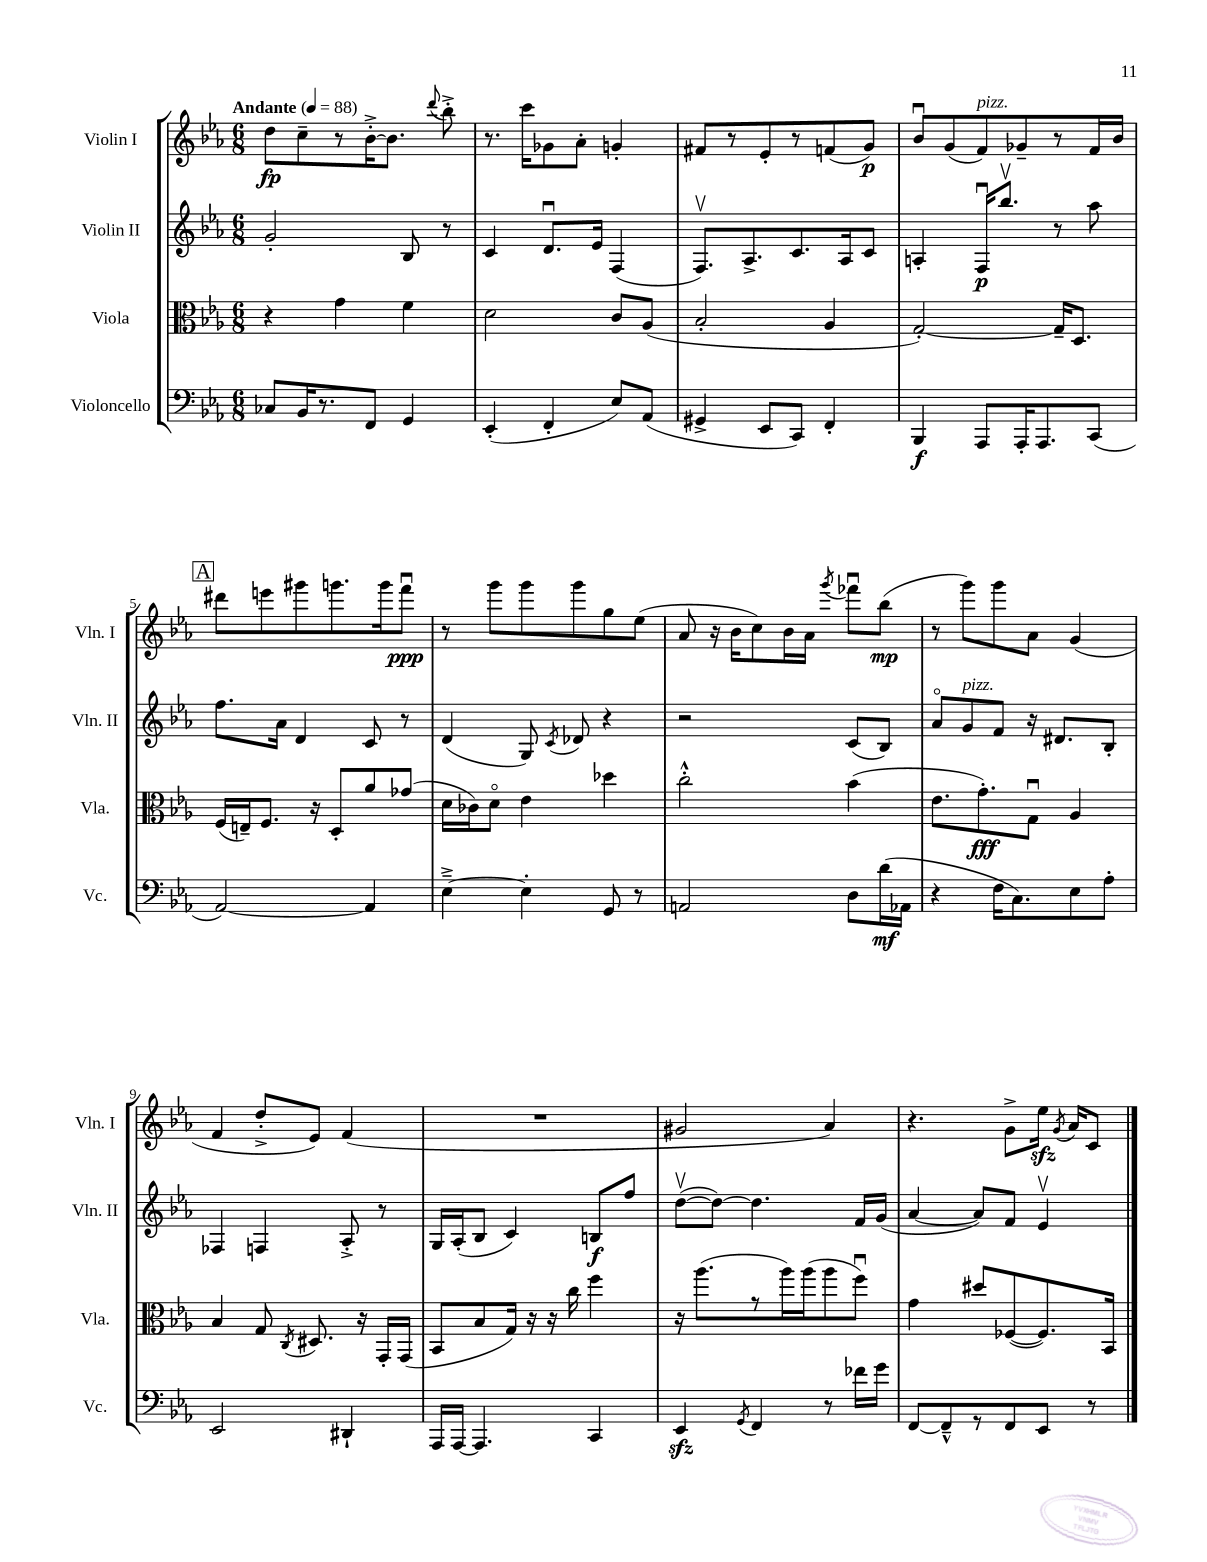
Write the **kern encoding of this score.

**kern	**kern	**kern	**kern
*staff4	*staff3	*staff2	*staff1
*clefF4	*clefC3	*clefG2	*clefG2
*k[b-e-a-]	*k[b-e-a-]	*k[b-e-a-]	*k[b-e-a-]
*M6/8	*M6/8	*M6/8	*M6/8
*MM88	*MM88	*MM88	*MM88
8C-	4r	2g'	8dd
16BB-	.	.	8cc~
8.r	.	.	.
.	4g	.	8r
8FF	.	.	[16b-'^
.	.	.	8.b-]
4GG	4f	8B-	.
.	.	.	8qqddd
.	.	8r	8bb-'^
=	=	=	=
(4EE-'	2d	4c	8.r
.	.	.	16ccc
4FF'	.	8.du	8g-
.	.	.	8a-'
.	.	16e-	.
8E-)	8c	(4F	4g'
(8AA-	(8A-	.	.
=	=	=	=
4GG#^	2B-'	8.Fv)	8f#
.	.	.	8r
.	.	8.A-^	.
8EE-	.	.	8e-'
8CC)	.	8.c	8r
4FF'	4A-	.	(8f
.	.	16A-	.
.	.	8c	8g)
=	=	=	=
4BBB-	[2G')	4A'	8b-u
.	.	.	(8g
8AAA-	.	16Fu	8f)
.	.	8.bb-v	.
16AAA-'	.	.	8g-~
8.AAA-	.	.	.
.	16G~]	8r	8r
.	8.D	.	.
(8CC	.	8aa-	16f
.	.	.	16b-
=	=	=	=
[2AA-)	(16F	8.ff	8ddd#
.	16E~)	.	.
.	8.F	.	8eee
.	.	16a-	.
.	.	4d	8ggg#
.	16r	.	.
.	8D'	.	8.ggg
4AA-]	8a-	8c	.
.	.	.	16ggg
.	(8g-	8r	8fffu
=	=	=	=
[4E-~^	16d	(4d	8r
.	16c-)	.	.
.	8do	.	8ggg
4E-']	4e-	8G)	8ggg
.	.	8qc	.
.	.	8d-	8ggg
8GG	4dd-	4r	8gg
8r	.	.	(8ee-
=	=	=	=
2AA	2cc'^^	2r	8a-
.	.	.	16r
.	.	.	16b-
.	.	.	8cc)
.	.	.	16b-
.	.	.	16a-
.	.	.	8qggg
8D	(4b-	(8c	8fff-u
(16d	.	8B-)	(8bb-
16AA-	.	.	.
=	=	=	=
4r	8.e-	8a-o	8r
.	.	8g	8ggg)
.	8.g')	.	.
16F	.	8f	8ggg
8.C)	.	.	.
.	8Gu	16r	8a-
.	.	8.d#	.
8E-	4A-	.	(4g
8A-'	.	8B-'	.
=	=	=	=
2EE-	4B-	4F-	4f
.	8G	4F	8dd'^
.	8qC	.	.
.	8.D#	.	8e-)
4DD#`	.	8A-'^	(4f
.	16r	.	.
.	16GG'	8r	.
.	(16GG	.	.
=	=	=	=
16AAA-	8BB-	16G	2.r
[16AAA-	.	(16A-'	.
4.AAA-]	8B-	8B-	.
.	16G)	4c)	.
.	16r	.	.
.	16r	.	.
.	16cc	.	.
4CC	4ff	8B	.
.	.	8ff	.
=	=	=	=
4EE-	16r	([8ddv	2g#
.	(8.aa-	.	.
.	.	8dd_)	.
8qGG	.	.	.
4FF	8r	4.dd]	.
.	16aa-)	.	.
.	(16aa-	.	.
8r	8aa-	.	4a-)
16f-	8ffu)	16f	.
16g	.	(16g	.
=	=	=	=
[8FF	4g	[4a-	4.r
8FF~^^]	.	.	.
8r	8dd#	8a-])	.
8FF	([8F-	8f	8g^
8EE-	8.F-])	4e-v	16ee-
.	.	.	8qg
.	.	.	16a-
8r	.	.	8c
.	16BB-	.	.
==	==	==	==
*-	*-	*-	*-
